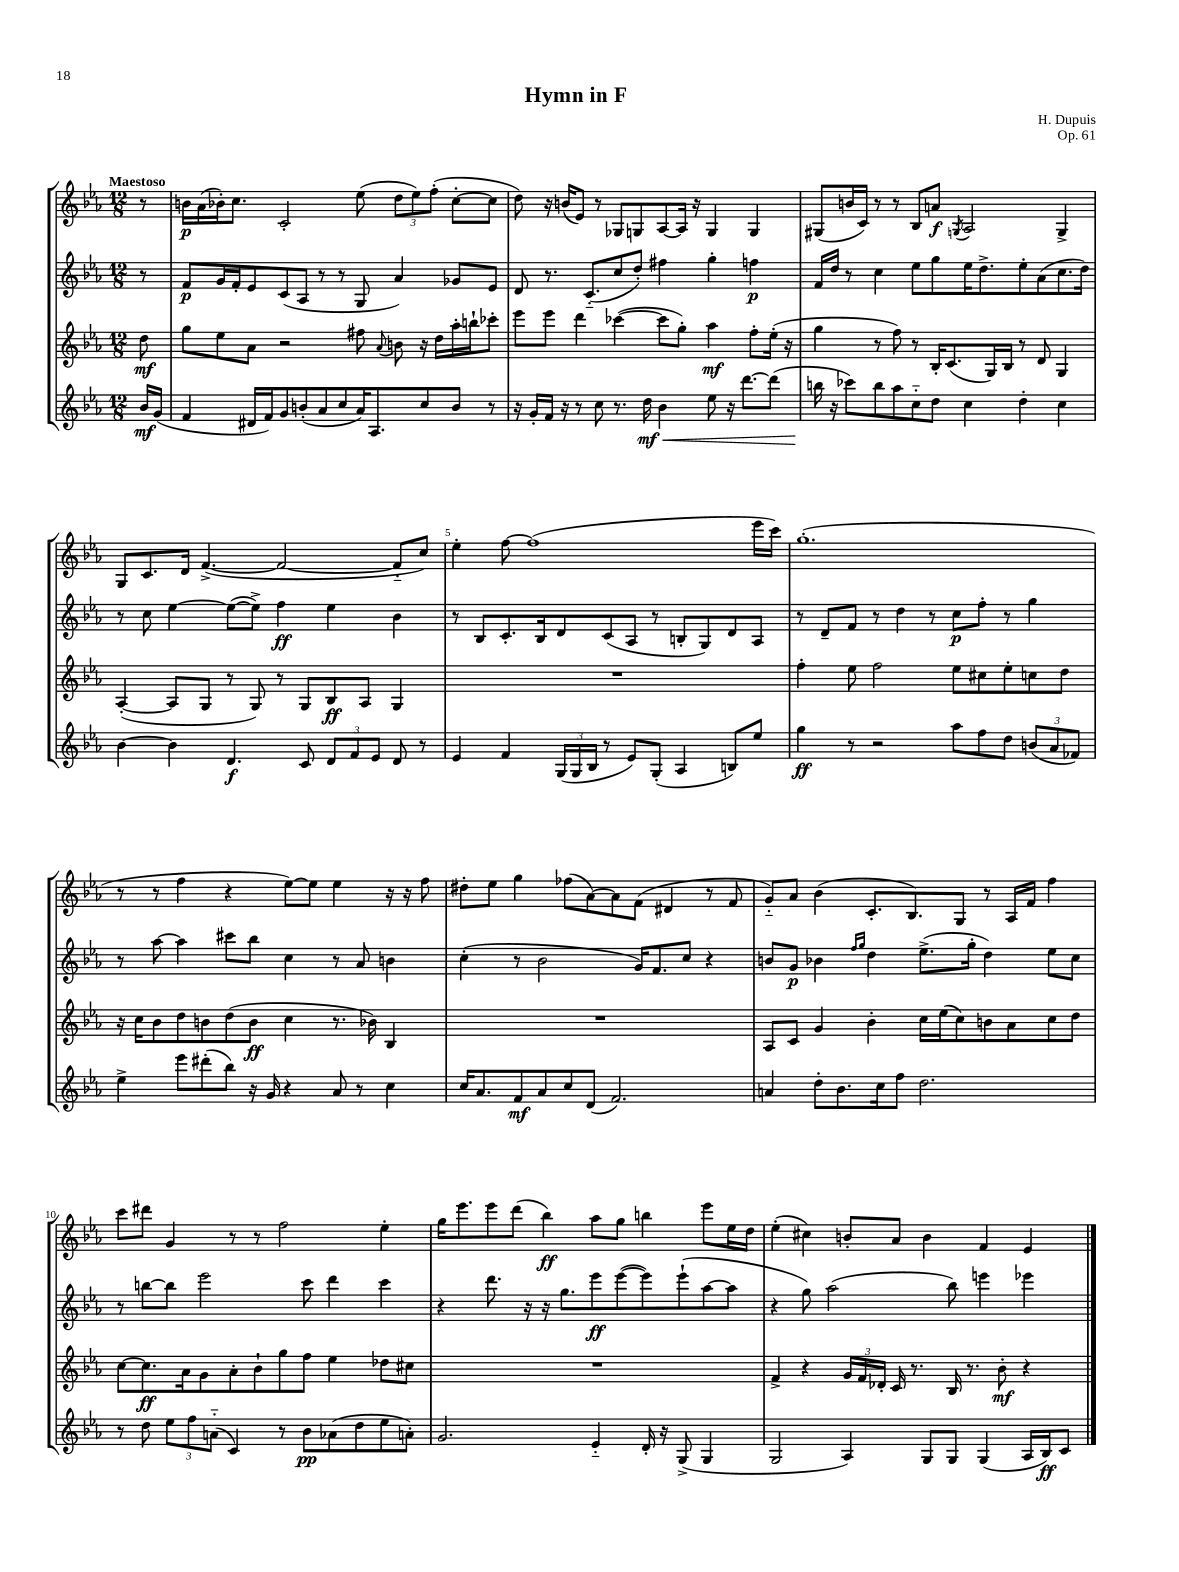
\header { title = "Hymn in F" composer = "H. Dupuis" opus = "Op. 61" }
<<
\new StaffGroup <<
\new Staff = "s0" {
    \clef treble \key ees \major \numericTimeSignature \time 12/8 \partial 8 \tempo "Maestoso"
    \autoBeamOff r8 |
    b'16[\p aes'16( bes'16-.) c''8.] c'2-. ees''8( \tuplet 3/2 { d''8[ ees''8) f''8]-.( } c''8[~-. c''8] |
    d''8) r16 b'16[( ees'8]) r8 ges8[ g8 aes8~ aes16] r16 g4 g4 |
    gis8[( b'16 c'16]) r8 r8 bes8[ a'8]\f \acciaccatura { g8 } aes2 g4-> |
    g8[ c'8. d'16] f'4.~->( f'2~ f'8[-_ c''8]) |
    ees''4-. f''8~ f''1( ees'''16[ c'''16]) |
    g''1.-.( |
    r8 r8 f''4 r4 ees''8[~) ees''8] ees''4 r16 r16 f''8 |
    dis''8[-. ees''8] g''4 fes''8[( aes'8~) aes'8 f'8]( dis'4 r8 f'8 |
    g'8[-_) aes'8] bes'4( c'8.[-. bes8.) g8] r8 aes16[ f'16] f''4 |
    c'''8[ dis'''8] g'4 r8 r8 f''2 ees''4-. |
    g''16[ ees'''8. ees'''8 d'''8]( bes''4\ff) aes''8[ g''8] b''4 ees'''8[ ees''16 d''16] |
    ees''4-.( cis''4) b'8[-. aes'8] b'4 f'4 ees'4 \bar "|." |
}
\new Staff = "s1" {
    \clef treble \key ees \major \numericTimeSignature \time 12/8 \partial 8
    \autoBeamOff r8 |
    f'8[\p g'16 f'16-. ees'8 c'8( aes8] r8 r8 g8 aes'4) ges'8[ ees'8] |
    d'8 r8. c'8.[-_( c''8 d''8]-.) fis''4 g''4-. f''4\p |
    f'16[ d''16] r8 c''4 ees''8[ g''8 ees''16 d''8.-> ees''8-. aes'8( c''8. d''16]) |
    r8 c''8 ees''4~ ees''8[~( ees''8]->) f''4\ff ees''4 bes'4 |
    r8 bes8[ c'8.-. bes16 d'8 c'8( aes8] r8 b8[-. g8) d'8 aes8] |
    r8 d'8[-- f'8] r8 d''4 r8 c''8[\p f''8]-. r8 g''4 |
    r8 aes''8~ aes''4 cis'''8[ bes''8] c''4 r8 aes'8 b'4 |
    c''4-.( r8 bes'2 g'16[) f'8. c''8] r4 |
    b'8[ g'8]\p bes'4 \grace { f''16[ g''16] } d''4 ees''8.[->( g''16]-. d''4) ees''8[ c''8] |
    r8 b''8[~ b''8] ees'''2 c'''8 d'''4 c'''4 |
    r4 d'''8. r16 r16 g''8.[ ees'''8\ff ees'''8~( ees'''8) ees'''8-!( aes''8~ aes''8] |
    r4 g''8) aes''2( bes''8) e'''4 ees'''4 \bar "|." |
}
\new Staff = "s2" {
    \clef treble \key ees \major \numericTimeSignature \time 12/8 \partial 8
    \autoBeamOff d''8\mf |
    g''8[ ees''8 aes'8] r2 fis''8 \appoggiatura { aes'8 } b'8 r16 d''16[ aes''16-. b''16-! ces'''8]-. |
    ees'''8[ ees'''8] d'''4 ces'''4~( ces'''8[ g''8]-.) aes''4\mf f''8[-. ees''16]-.( r16 |
    g''4 r8 f''8) r8 bes16[-. c'8.( g16) bes16] r8 d'8 g4 |
    aes4~-.( aes8[ g8] r8 g8) r8 g8[ bes8\ff aes8] g4 |
    R1. |
    f''4-. ees''8 f''2 ees''8[ cis''8 ees''8-. c''8 d''8] |
    r16 c''16[ bes'8 d''8 b'8 d''8( b'8]\ff c''4 r8. bes'16) bes4 |
    R1. |
    aes8[ c'8] g'4 bes'4-. c''16[ ees''16( c''8) b'8 aes'8 c''8 d''8] |
    c''8[~ c''8.\ff aes'16 g'8 aes'8-. bes'8-! g''8 f''8] ees''4 des''8[ cis''8] |
    R1. |
    f'4-> r4 \tuplet 3/2 { g'16[ f'16 des'16]-. } c'16 r8. bes16 r8. bes'8-.\mf r4 \bar "|." |
}
\new Staff = "s3" {
    \clef treble \key ees \major \numericTimeSignature \time 12/8 \partial 8
    \autoBeamOff bes'16[\mf g'16]( |
    f'4 dis'16[ f'16) g'8 b'8-.( aes'8 c''8 aes'16) aes8. c''8 b'8] r8 |
    r16 g'16[-. f'16] r16 r8 c''8 r8. d''16\mf\< bes'4 ees''8 r16 d'''8.[~ d'''8]( |
    b''16\! r16 ces'''8[) b''8 aes''8 c''8-_ d''8] c''4 d''4-. c''4 |
    bes'4~ bes'4 d'4.\f c'8 \tuplet 3/2 { d'8[ f'8 ees'8] } d'8 r8 |
    ees'4 f'4 \tuplet 3/2 { g16[( g16 bes16] } r8 ees'8[) g8]-.( aes4 b8[) ees''8] |
    g''4\ff r8 r2 aes''8[ f''8 d''8] \tuplet 3/2 { b'8[( aes'8 fes'8]) } |
    ees''4-> ees'''8[ dis'''8-.( bes''8]) r16 g'16 r4 aes'8 r8 c''4 |
    c''16[ aes'8. f'8\mf aes'8 c''8 d'8]( f'2.) |
    a'4 d''8[-. bes'8. c''16 f''8] d''2. |
    r8 d''8 \tuplet 3/2 { ees''8[ f''8 a'8]-_( } c'4) r8 bes'8[\pp aes'8( d''8 ees''8 a'8]-.) |
    g'2. ees'4-_ d'16-. r16 g8->( g4 |
    g2 aes4) g8[ g8] g4( aes16[ bes16\ff) c'8] \bar "|." |
}
>>
>>
\layout { \context { \Score \override BarNumber.break-visibility = ##(#f #t #t) barNumberVisibility = #(every-nth-bar-number-visible 5) } }
